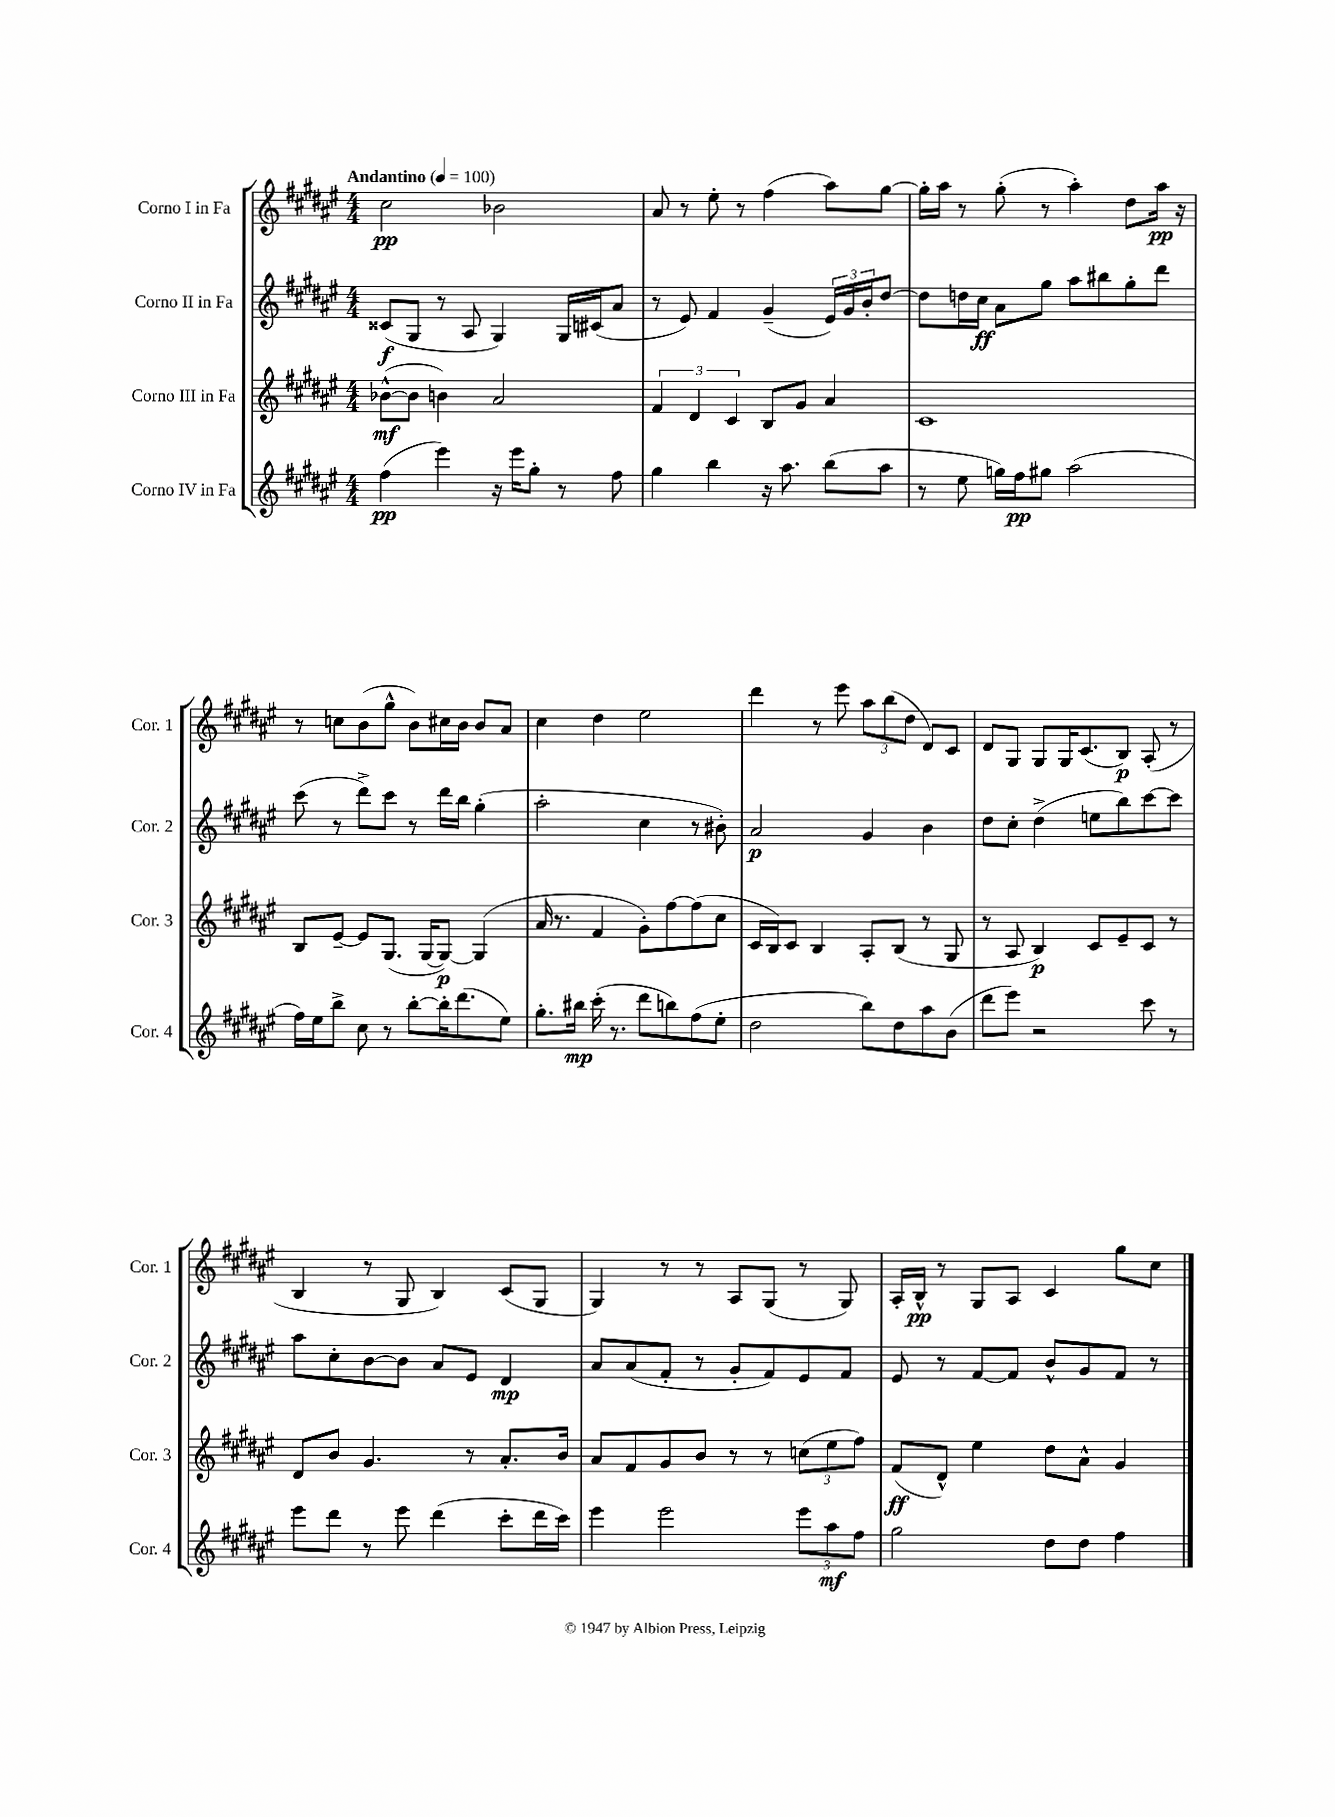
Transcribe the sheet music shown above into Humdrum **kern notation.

**kern	**kern	**kern	**kern
*staff4	*staff3	*staff2	*staff1
*clefG2	*clefG2	*clefG2	*clefG2
*k[f#c#g#d#a#e#]	*k[f#c#g#d#a#e#]	*k[f#c#g#d#a#e#]	*k[f#c#g#d#a#e#]
*M4/4	*M4/4	*M4/4	*M4/4
*MM100	*MM100	*MM100	*MM100
(4ff#\	([8b-^^\L	(8c##/L	2cc#\
.	8b-\]J	8G#/J	.
4eee#\)	4b\)	8r	.
.	.	8A#/	.
16r	2a#/	4G#/)	2b-\
16eee#\LK	.	.	.
8gg#'\J	.	.	.
8r	.	16G#/LL	.
.	.	(16c#/J	.
8ff#\	.	8a#/J	.
=	=	=	=
4gg#\	6f#/	8r	8a#/
.	.	8e#/)	8r
.	6d#/	.	.
4bb\	.	4f#/	8ee#'\
.	6c#/	.	.
.	.	.	8r
16r	8B/L	(4g#~/	(4ff#\
8.aa#\	.	.	.
.	8g#/J	.	.
(8bb\L	4a#/	24e#/LL)	8aa#\L)
.	.	24g#/	.
.	.	24b'/J	.
8aa#\J	.	[8dd#/J	[8gg#\J
=	=	=	=
8r	1c#	8dd#\]L	16gg#'\]LL
.	.	.	16aa#\JJ
8ee#\	.	16dd\L	8r
.	.	16cc#\JJ	.
16gg\LL)	.	8a#\L	(8gg#'\
16ff#\J	.	.	.
8gg#\J	.	8gg#\J	8r
(2aa#\	.	8aa#\L	4aa#'\)
.	.	8bb#\	.
.	.	8gg#'\	8dd#\L
.	.	8ddd#\J	16aa#\Jk
.	.	.	16r
=	=	=	=
16ff#\LL)	8B/L	(8ccc#\	8r
16ee#\J	.	.	.
8bb^\J	[8e#~/J	8r	8cc\L
8cc#\	8e#/]L	8ddd#^\L)	(8b\
8r	(8.G#/J	8ccc#\J	8gg#^^\J
[8bb'\L	.	8r	8b\L)
.	[16G#/LK	.	.
16bb'\]K	8G#/_J)	16ddd#\LL	16cc#\L
(8.ddd#\	.	16bb\JJ	16b\JJ
.	(4G#/]	(4gg#'\	8b/L
8ee#\J)	.	.	8a#/J
=	=	=	=
8.gg#'\L	16a#/	2aa#'\	4cc#\
.	8.r	.	.
16bb#\Jk	.	.	.
(16ccc#'\	4f#/	.	4dd#\
8.r	.	.	.
8ddd#\L	8g#'\L)	4cc#\	2ee#\
8bb\)	[8ff#\	.	.
(8ff#\	(8ff#\]	8r	.
8ee#'\J	8cc#\J	8b#'\)	.
=	=	=	=
2dd#\	16c#/LL	2a#/	4ddd#\
.	16B/J)	.	.
.	8c#/J	.	.
.	4B/	.	8r
.	.	.	8eee#\
8bb\L)	8A#'/L	4g#/	12aa#\L
.	.	.	(12bb\
8dd#\	(8B/J	.	.
.	.	.	12dd#\J
8aa#\	8r	4b\	8d#/L)
(8b\J	8G#/	.	8c#/J
=	=	=	=
8ddd#\L	8r	8dd#\L	8d#/L
8eee#\J)	8A#/	8cc#'\J	8G#/J
2r	4B/)	(4dd#^\	8G#/L
.	.	.	16G#/K
.	.	.	(8.c#/
.	8c#/L	8ee\L	.
.	8e#~/	8bb\)	8B/J)
8ccc#\	8c#/J	[8ccc#\	(8A#'/
8r	8r	8ccc#\]J	8r
=	=	=	=
8eee#\L	8d#/L	8aa#\L	4B/
8ddd#\J	8b/J	8cc#'\	.
8r	4.g#/	[8b\	8r
8eee#\	.	8b\]J	8G#/
(4ddd#\	.	8a#/L	4B/)
.	8r	8e#/J	.
8ccc#'\L	8.a#'/L	4d#/	(8c#/L
16ddd#\L	.	.	8G#/J
16ccc#\JJ)	16b/Jk	.	.
=	=	=	=
4eee#\	8a#/L	8a#/L	4G#/)
.	8f#/	(8a#/	.
2eee#\	8g#/	8f#'/J	8r
.	8b/J	8r	8r
.	8r	8g#'/L	8A#/L
.	8r	8f#/)	(8G#/J
12eee#\L	(12cc\L	8e#/	8r
12aa#\	12ee#\	.	.
.	.	8f#/J	8G#/)
12ff#\J	12ff#\J)	.	.
=	=	=	=
2gg#\	(8f#/L	8e#/	16A#'/LL
.	.	.	16B^^/JJ
.	8d#^^/J)	8r	8r
.	4ee#\	[8f#/L	8G#/L
.	.	8f#/]J	8A#/J
8dd#\L	8dd#\L	8b^^/L	4c#/
8dd#\J	8a#^^\J	8g#/	.
4ff#\	4g#/	8f#/J	8gg#\L
.	.	8r	8cc#\J
==	==	==	==
*-	*-	*-	*-
